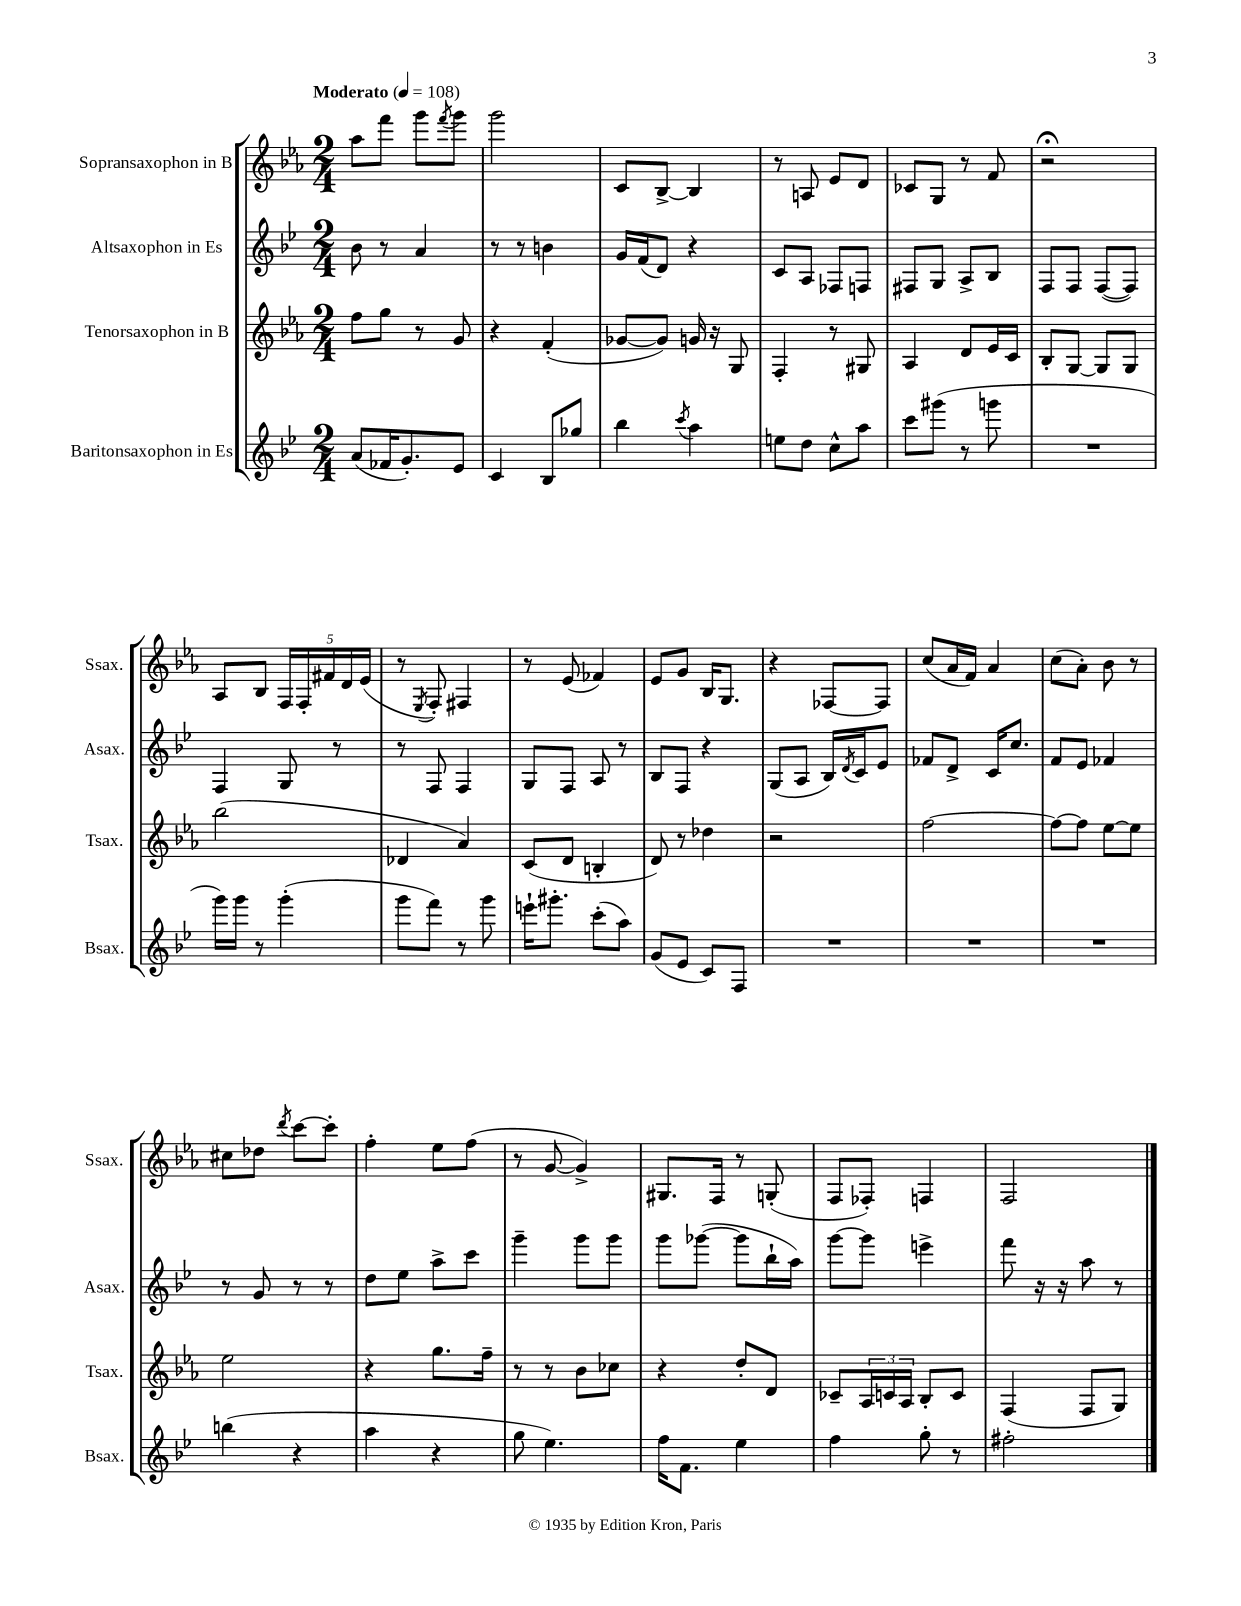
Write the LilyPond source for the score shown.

<<
\new StaffGroup <<
\new Staff = "s0" \with { instrumentName = "Sopransaxophon in B" shortInstrumentName = "Ssax." } {
    \clef treble \key ees \major \numericTimeSignature \time 2/4 \tempo "Moderato" 4 = 108
    aes''8 f'''8 g'''8 \acciaccatura { f'''8 } g'''8 |
    g'''2 |
    c'8 bes8~-> bes4 |
    r8 a8 ees'8 d'8 |
    ces'8 g8 r8 f'8 |
    r2\fermata |
    aes8 bes8 \tuplet 5/4 { f16 f16-. fis'16 d'16 ees'16( } |
    r8 \acciaccatura { ees8 } f8-.) fis4 |
    r8 ees'8( fes'4) |
    ees'8 g'8 bes16 g8. |
    r4 fes8~ fes8 |
    c''8( aes'16 f'16) aes'4 |
    c''8( aes'8-.) bes'8 r8 |
    cis''8 des''8 \acciaccatura { d'''8 } c'''8~ c'''8-. |
    f''4-. ees''8 f''8( |
    r8 g'8~ g'4->) |
    gis8. f16 r8 g8-.( |
    f8 fes8-.) f4 |
    f2 \bar "|." |
}
\new Staff = "s1" \with { instrumentName = "Altsaxophon in Es" shortInstrumentName = "Asax." } {
    \clef treble \key bes \major \numericTimeSignature \time 2/4
    bes'8 r8 a'4 |
    r8 r8 b'4 |
    g'16 f'16( d'8) r4 |
    c'8 a8 fes8 f8 |
    fis8 g8 a8-> bes8 |
    f8 f8 f8~( f8) |
    f4 g8 r8 |
    r8 f8 f4 |
    g8 f8 a8 r8 |
    bes8 f8 r4 |
    g8( a8 bes16) \acciaccatura { d'8 } c'16 ees'8 |
    fes'8 d'8-> c'16 c''8. |
    f'8 ees'8 fes'4 |
    r8 g'8 r8 r8 |
    d''8 ees''8 a''8-> c'''8 |
    g'''4-- g'''8 g'''8 |
    g'''8 ges'''8~( ges'''8 bes''16-! a''16) |
    g'''8~ g'''8 e'''4-> |
    f'''8 r16 r16 a''8 r8 \bar "|." |
}
\new Staff = "s2" \with { instrumentName = "Tenorsaxophon in B" shortInstrumentName = "Tsax." } {
    \clef treble \key ees \major \numericTimeSignature \time 2/4
    f''8 g''8 r8 g'8 |
    r4 f'4-.( |
    ges'8~ ges'8) g'16 r16 g8 |
    f4-. r8 gis8 |
    aes4 d'8 ees'16 c'16 |
    bes8-. g8~ g8 g8 |
    bes''2( |
    des'4 aes'4) |
    c'8( d'8 b4-. |
    d'8) r8 des''4 |
    r2 |
    f''2~ |
    f''8~ f''8 ees''8~ ees''8 |
    ees''2 |
    r4 g''8. f''16-- |
    r8 r8 bes'8 ces''8 |
    r4 d''8-. d'8 |
    ces'8-- \tuplet 3/2 { aes16 c'16 aes16 } bes8-. c'8 |
    f4( f8 g8) \bar "|." |
}
\new Staff = "s3" \with { instrumentName = "Baritonsaxophon in Es" shortInstrumentName = "Bsax." } {
    \clef treble \key bes \major \numericTimeSignature \time 2/4
    a'8( fes'16 g'8.-.) ees'8 |
    c'4 bes8 ges''8 |
    bes''4 \acciaccatura { c'''8 } a''4 |
    e''8 d''8 c''8-^ a''8 |
    c'''8 gis'''8( r8 g'''8 |
    R2 |
    g'''16) g'''16 r8 g'''4-.( |
    g'''8 f'''8) r8 g'''8 |
    e'''16-! gis'''8.-. c'''8-.( a''8) |
    g'8( ees'8 c'8) f8 |
    R2 |
    R2 |
    R2 |
    b''4( r4 |
    a''4 r4 |
    g''8 ees''4.) |
    f''16 f'8. ees''4 |
    f''4 g''8-. r8 |
    fis''2-. \bar "|." |
}
>>
>>
\layout { \context { \Score \remove "Bar_number_engraver" } }
